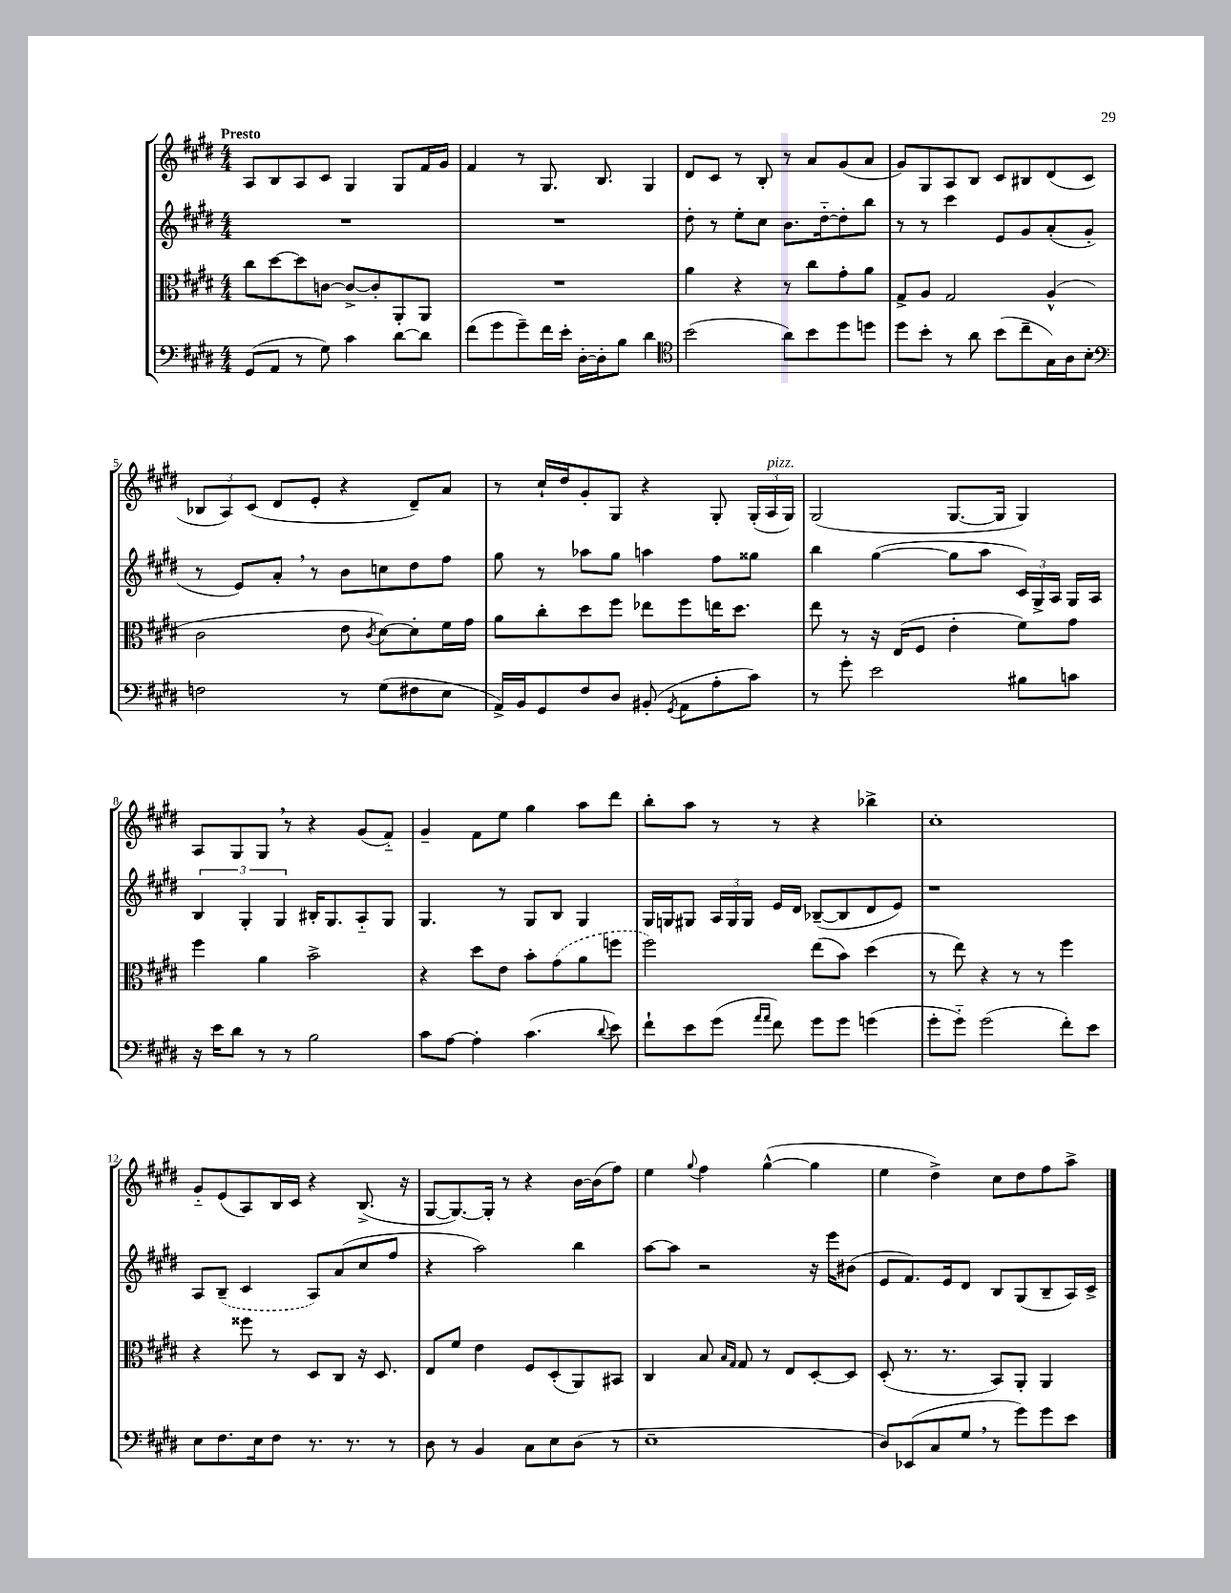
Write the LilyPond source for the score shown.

<<
\new StaffGroup <<
\new Staff = "s0" {
    \clef treble \key e \major \numericTimeSignature \time 4/4 \tempo "Presto"
    \autoBeamOff a8[ b8 a8 cis'8] gis4 gis8[ fis'16 gis'16] |
    fis'4 r8 gis8. b8. gis4 |
    dis'8[ cis'8] r8 b8-. r8 a'8[ gis'8( a'8] |
    gis'8[) gis8 a8 b8] cis'8[ bis8 dis'8( cis'8] |
    \tuplet 3/2 { bes8[ a8) cis'8]( } dis'8[ e'8]-. r4 dis'8[--) a'8] |
    r8 cis''16[-! dis''16 gis'8-. gis8] r4 gis8-. \tuplet 3/2 { gis16[-.( a16^\markup { \italic "pizz." } gis16]) } |
    gis2( gis8.[~ gis16] gis4) |
    a8[ gis8 gis8] \breathe r8 r4 gis'8[( fis'8]-_) |
    gis'4-- fis'8[ e''8] gis''4 a''8[ dis'''8] |
    b''8[-. a''8] r8 r8 r4 bes''4-> |
    cis''1-. |
    gis'8[-_ e'8( a8) b16 cis'16] r4 b8.->( r16 |
    gis8[~ gis8.~) gis16]-. r8 r4 b'16[~ b'16( fis''8]) |
    e''4 \appoggiatura { gis''8 } fis''4 gis''4~-^( gis''4 |
    e''4 dis''4->) cis''8[ dis''8 fis''8 a''8]-> \bar "|." |
}
\new Staff = "s1" {
    \clef treble \key e \major \numericTimeSignature \time 4/4
    \autoBeamOff R1 |
    R1 |
    dis''8-. r8 e''8[-. cis''8] b'8.[ dis''16~-_ dis''8-. b''8] |
    r8 r8 cis'''4 e'8[ gis'8 a'8-.( gis'8]-. |
    r8 e'8[) a'8]-. \breathe r8 b'8[ c''8 dis''8 fis''8] |
    gis''8 r8 aes''8[ gis''8] a''4 fis''8[ gisis''8] |
    b''4 gis''4~( gis''8[ a''8] \tuplet 3/2 { cis'16[) gis16-> a16] } gis16[ a16] |
    \tuplet 3/2 { b4 gis4-. gis4 } bis16[-. gis8. a8-_ gis8] |
    gis4. r8 gis8[ b8] gis4 |
    gis16[ g16 gis8] \tuplet 3/2 { a16[ gis16 gis16] } e'16[ dis'16] bes8[~--( bes8 dis'8 e'8]) |
    r1 |
    a8[ \once \slurDashed b8]--( cis'4 a8[) a'8( cis''8 fis''8] |
    r4 a''2) b''4 |
    a''8[~ a''8] r2 r16 e'''16[ bis'8]( |
    e'8[ fis'8.) e'16 dis'8] b8[ gis8( b8-- a16) cis'16]-> \bar "|." |
}
\new Staff = "s2" {
    \clef alto \key e \major \numericTimeSignature \time 4/4
    \autoBeamOff cis''8[ dis''8~ dis''8 c'8]~ c'8[~-> c'8-. a,8-. a,8] |
    R1 |
    a'4 r4 r8 cis''8[ gis'8-. a'8] |
    gis8[-> a8] gis2 a4-^( |
    cis'2 e'8 \acciaccatura { cis'8 } dis'8[~) dis'8-. fis'16 gis'16] |
    a'8[ cis''8-. dis''8 fis''8] ees''8[ fis''8 e''16 dis''8.] |
    e''8 r8 r16 e16[( fis8] e'4-. fis'8[) gis'8] |
    fis''4 a'4 b'2-> |
    r4 dis''8[ e'8] b'8[-. \once \slurDashed gis'8( a'8 f''8] |
    fis''2) e''8[( b'8]) dis''4( |
    r8 e''8) r4 r8 r8 fis''4 |
    r4 fisis''8 r8 dis8[ cis8] r16 dis8. |
    e8[ fis'8] e'4 fis8[ dis8-.( a,8) bis,8] |
    cis4 b8 \grace { b16[ gis16] } gis8 r8 e8[ dis8~-. dis8] |
    dis8-.( r8. r8. b,8[) a,8]-. a,4 \bar "|." |
}
\new Staff = "s3" {
    \clef bass \key e \major \numericTimeSignature \time 4/4
    \autoBeamOff gis,8[( a,8] r8 gis8) cis'4 dis'8[~ dis'8] |
    fis'8[( gis'8 gis'8--) fis'16 e'16]-. dis16[~-. dis16-. b8] dis'4 |
    \clef tenor b'2( a'8[) b'8 dis''8 d''8] |
    dis''8[ b'8]-. r8 a'8 b'8[( cis''8-- gis16) a16 b8]-. |
    \clef bass f2 r8 gis8[( fis8 e8] |
    a,16[->) b,16 gis,8 fis8 dis8] bis,8-.( \acciaccatura { gis,8 } a,8[ a8-. cis'8]) |
    r8 gis'8-. e'2 bis8[ c'8] |
    r16 e'16[ dis'8] r8 r8 b2 |
    cis'8[ a8]~ a4-. cis'4.( \appoggiatura { dis'8 } e'8) |
    fis'8[-! e'8 gis'8]( \grace { a'16[ a'16] } fis'8) gis'8[ gis'8] g'4( |
    gis'8[-. gis'8]-_) gis'2( fis'8[-.) e'8] |
    e8[ fis8. e16 fis8] r8. r8. r8 |
    dis8 r8 b,4 cis8[ e8 dis8]( r8 |
    e1-- |
    dis8[) ees,8( cis8 gis8] \breathe r8 gis'8[) gis'8 e'8] \bar "|." |
}
>>
>>
